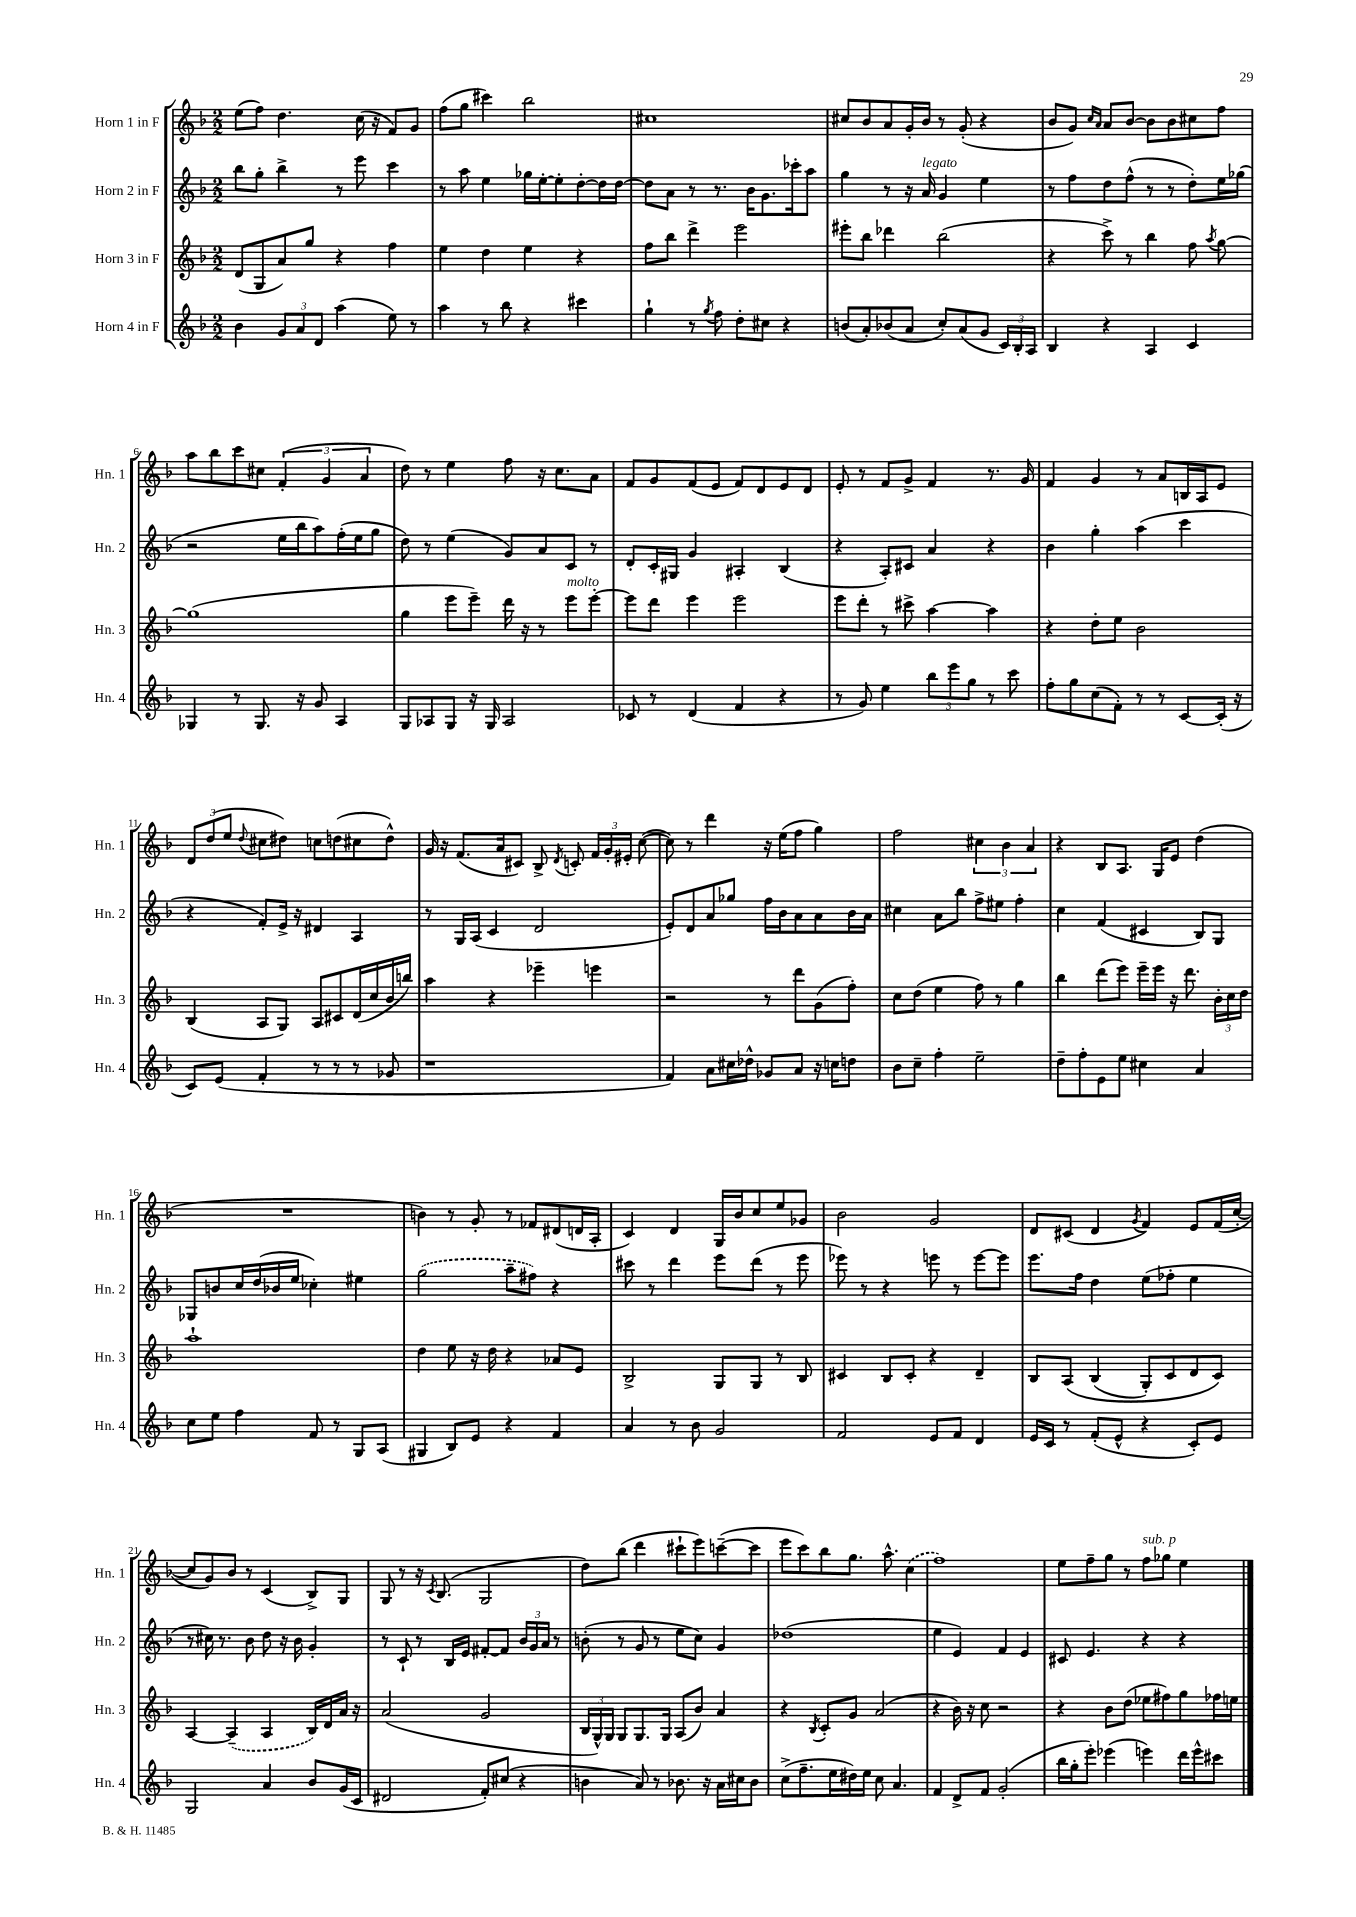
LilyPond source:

<<
\new StaffGroup <<
\new Staff = "s0" \with { instrumentName = "Horn 1 in F" shortInstrumentName = "Hn. 1" } {
    \clef treble \key f \major \numericTimeSignature \time 2/2
    \autoBeamOff e''8[( f''8]) d''4. c''16( r16 f'8[) g'8] |
    f''8[( g''8] cis'''4) bes''2 |
    cis''1 |
    cis''8[ bes'8 a'8 g'16-. bes'16] r8 g'8-.( r4 |
    bes'8[ g'8]) \grace { c''16[ a'16] } a'8[ bes'8]~ bes'8[ bes'8 cis''8 f''8] |
    a''8[ bes''8 c'''8 cis''8] \tuplet 3/2 { f'4-.( g'4 a'4 } |
    d''8) r8 e''4 f''8 r16 c''8.[ a'8] |
    f'8[ g'8 f'8( e'8] f'8[) d'8 e'8 d'8] |
    e'8-. r8 f'8[ g'8]-> f'4 r8. g'16 |
    f'4 g'4 r8 a'8[ b16 a16 e'8] |
    \tuplet 3/2 { d'8[ d''8( e''8] } \appoggiatura { d''8 } cis''8[ dis''8]) c''8[ d''8( cis''8 d''8]-^) |
    g'16 r16 f'8.[( a'16 cis'8]) bes8-> \acciaccatura { d'8 } c'8-. \tuplet 3/2 { f'16[ g'16-. eis'16]-. } c''8~( |
    c''8) r8 d'''4 r16 e''16[( f''8] g''4) |
    f''2 \tuplet 3/2 { cis''4 bes'4 a'4 } |
    r4 bes8[ a8.] g16[ e'8] d''4( |
    R1 |
    b'4) r8 g'8-. r8 fes'8[ dis'8( d'16 a16]-. |
    c'4) d'4 g16[ bes'16 c''8 e''8 ges'8] |
    bes'2 g'2 |
    d'8[ cis'8]( d'4 \acciaccatura { g'8 } f'4) e'8[ f'16( c''16]~-. |
    c''8[ g'8) bes'8] r8 c'4( bes8[->) g8] |
    g8 r8 r16 \acciaccatura { c'8 } bes8.( g2 |
    d''8[) bes''8]( d'''4 cis'''8[-! e'''8) c'''8~--( c'''8] |
    e'''8[ c'''8) bes''8 g''8.] a''8.-^ \once \slurDashed c''4( |
    f''1) |
    e''8[ f''8-- g''8] r8 f''8[^\markup { \italic "sub. p" } ges''8] e''4 \bar "|." |
}
\new Staff = "s1" \with { instrumentName = "Horn 2 in F" shortInstrumentName = "Hn. 2" } {
    \clef treble \key f \major \numericTimeSignature \time 2/2
    \autoBeamOff bes''8[ g''8]-. bes''4-> r8 e'''8 c'''4 |
    r8 a''8 e''4 ges''16[ e''16~-. e''8-. d''8~-. d''16 d''16]~ |
    d''8[ a'8] r8 r8. bes'16[ g'8. ces'''16-. a''8] |
    g''4 r8 r16 a'16^\markup { \italic "legato" } g'4 e''4 |
    r8 f''8[ d''8 f''8]-^( r8 r8 d''8[-.) e''16 ges''16]( |
    r2 e''16[ bes''16 a''8) f''16-.( e''16 g''8] |
    d''8) r8 e''4( g'8[) a'8 c'8] r8 |
    d'8[-. c'16-. gis16] g'4 ais4-. bes4( |
    r4 a8[-.) cis'8] a'4 r4 |
    bes'4 g''4-. a''4( c'''4 |
    r4 f'8[-.) e'16]-> r16 dis'4 a4 |
    r8 g16[ a16]( c'4 d'2 |
    e'8[-.) d'8 a'8 ges''8] f''16[ bes'16 a'8 a'8 bes'16 a'16] |
    cis''4 a'8[ bes''8] f''8[-> eis''8] f''4-. |
    c''4 f'4( cis'4 bes8[) g8] |
    ges8[ b'8 c''16 d''16( bes'16 e''16] ces''4-.) eis''4 |
    \once \slurDashed g''2( a''8[-- fis''8]) r4 |
    cis'''8 r8 d'''4 e'''8[ d'''8]( r8 e'''8 |
    ees'''8) r8 r4 e'''8 r8 e'''8[~ e'''8] |
    e'''8.[ f''16] d''4 e''8[( fes''8]-. e''4 |
    r8 cis''16) r8. bes'8 d''8 r16 bes'16 g'4-. |
    r8 c'8-! r8 bes16[ e'16] fis'8[~-. fis'8] \tuplet 3/2 { bes'16[ g'16 a'16] } r8 |
    b'8-.( r8 g'8 r8 e''8[ c''8]) g'4 |
    des''1( |
    e''4 e'4) f'4 e'4 |
    cis'8 e'4. r4 r4 \bar "|." |
}
\new Staff = "s2" \with { instrumentName = "Horn 3 in F" shortInstrumentName = "Hn. 3" } {
    \clef treble \key f \major \numericTimeSignature \time 2/2
    \autoBeamOff d'8[( g8 a'8) g''8] r4 f''4 |
    e''4 d''4 e''4 r4 |
    f''8[ bes''8] d'''4-> e'''2 |
    eis'''8[-. bes''8] des'''4 bes''2( |
    r4 c'''8->) r8 bes''4 f''8 \acciaccatura { a''8 } g''8~ |
    g''1( |
    g''4 e'''8[ e'''8]--) d'''16 r16 r8 e'''8[^\markup { \italic "molto" } e'''8]~-. |
    e'''8[ d'''8] e'''4 e'''2 |
    e'''8[ d'''8]-. r8 cis'''8-> a''4~ a''4 |
    r4 d''8[-. e''8] bes'2 |
    bes4( a8[ g8]) a8[ cis'8 d'16( c''16 bes'16 b''16]) |
    a''4 r4 ees'''4-- e'''4 |
    r2 r8 d'''8[ g'8( f''8]-.) |
    c''8[ d''8]( e''4 f''8) r8 g''4 |
    bes''4 d'''8[( e'''8]) e'''16[-- e'''16] r16 d'''8. \tuplet 3/2 { bes'16[-. c''16 d''16] } |
    a''1-! |
    d''4 e''8 r16 d''16 r4 aes'8[ e'8] |
    bes2-> g8[ g8] r8 bes8 |
    cis'4 bes8[ cis'8]-. r4 d'4-- |
    bes8[ a8]\( bes4( g8[-.) c'8 d'8 c'8]\) |
    a4~ \once \slurDashed a4--( a4 bes16[) d'16 a'16] r16 |
    a'2( g'2 |
    \tuplet 3/2 { bes16[ g16-^) g16] } g8[ g8. g16] a8[( bes'8]) a'4 |
    r4 \acciaccatura { bes8 } c'8[-. g'8] a'2( |
    r4 bes'16) r16 c''8 r2 |
    r4 bes'8[ d''8]( ees''8[ fis''8) g''8 fes''16 e''16] \bar "|." |
}
\new Staff = "s3" \with { instrumentName = "Horn 4 in F" shortInstrumentName = "Hn. 4" } {
    \clef treble \key f \major \numericTimeSignature \time 2/2
    \autoBeamOff bes'4 \tuplet 3/2 { g'8[ a'8 d'8] } a''4( e''8) r8 |
    a''4 r8 bes''8 r4 cis'''4 |
    g''4-! r8 \acciaccatura { g''8 } f''8 d''8[-. cis''8] r4 |
    b'8[( a'8-.) bes'8( a'8] c''8[-.) a'8( g'8] \tuplet 3/2 { c'16[) bes16-. a16] } |
    bes4 r4 a4 c'4 |
    ges4 r8 ges8. r16 g'8 a4 |
    g8[ aes8 g8] r16 g16 aes2 |
    ces'8 r8 d'4( f'4 r4 |
    r8 g'8) e''4 \tuplet 3/2 { bes''8[ e'''8 g''8] } r8 c'''8 |
    f''8[-. g''8 c''8( f'8]-.) r8 r8 c'8[~ c'16]-.( r16 |
    c'8[) e'8]( f'4-. r8 r8 r8 ges'8 |
    r1 |
    f'4) a'8[ cis''16 des''16]-^ ges'8[ a'8] r16 c''16[ d''8] |
    bes'8[ c''8]-- f''4-. e''2-- |
    d''8[-- f''8-. e'8 e''8] cis''4 a'4 |
    c''8[ e''8] f''4 f'8 r8 g8[ a8]( |
    gis4 bes8[) e'8] r4 f'4 |
    a'4 r8 bes'8 g'2 |
    f'2 e'8[ f'8] d'4 |
    e'16[ c'16] r8 f'8[-.( e'8]-^ r4 c'8[-.) e'8] |
    g2 a'4 bes'8[ g'16( c'16] |
    dis'2 f'8[-.) cis''8]( r4 |
    b'4 a'8) r8 bes'8. r16 a'16[ cis''16 bes'8] |
    c''8[->( f''8.-- e''16 dis''16) e''16] c''8 a'4. |
    f'4 d'8[-> f'8] g'2-.( |
    bes''16[ g''16-. e'''8]-.) ees'''4( e'''4) d'''16[ e'''16-^ cis'''8] \bar "|." |
}
>>
>>
